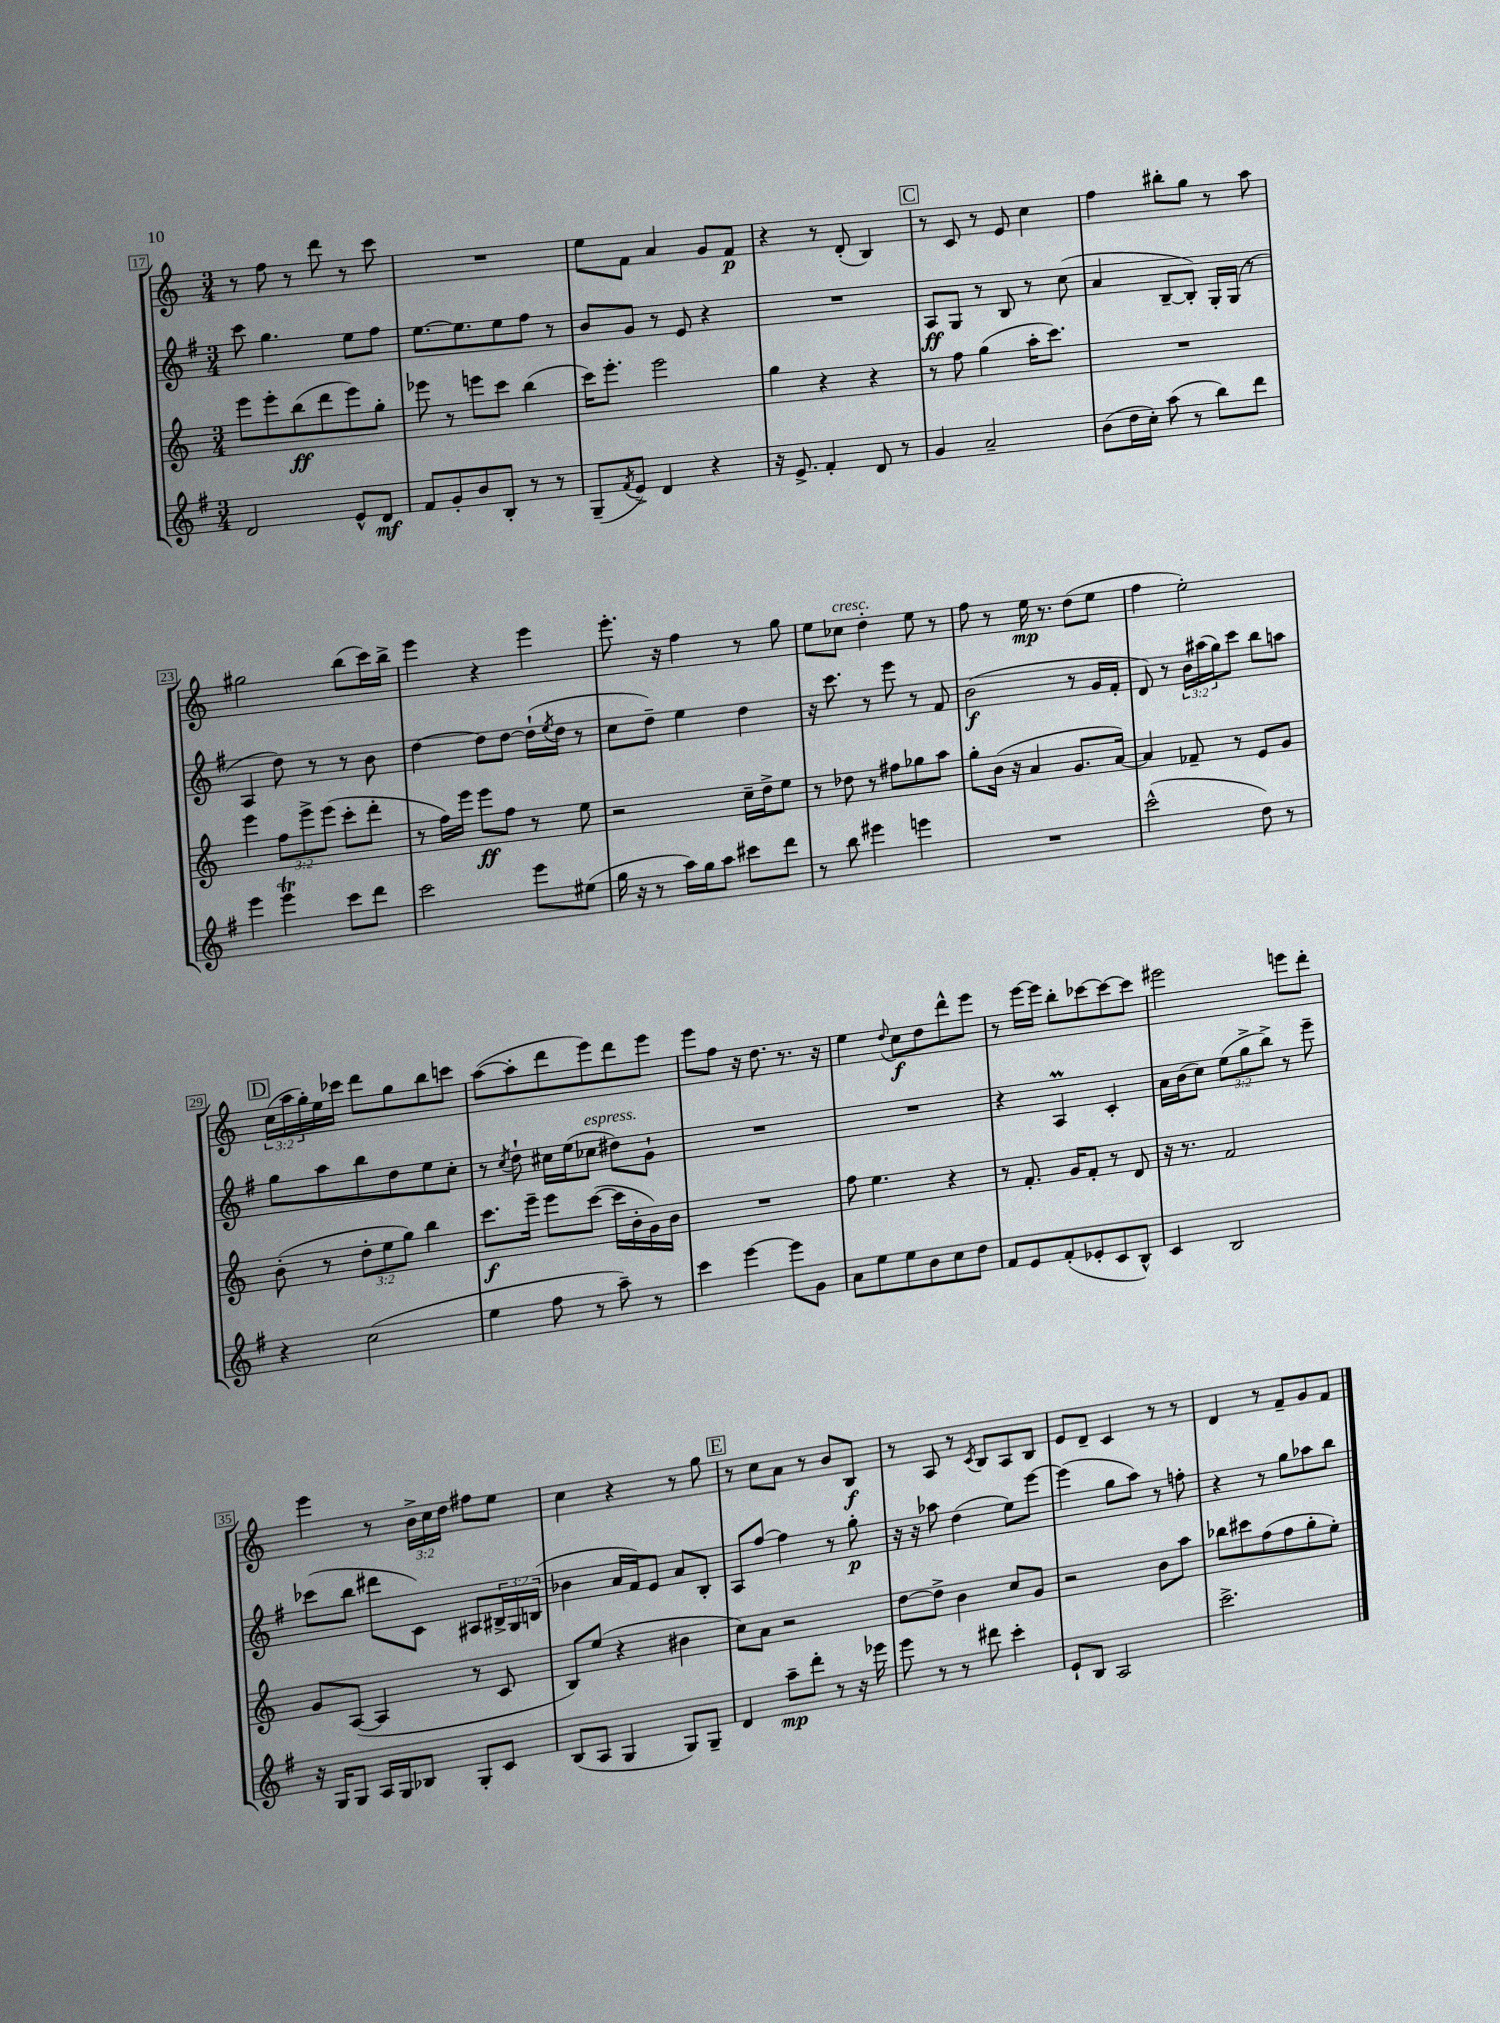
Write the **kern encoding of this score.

**kern	**dynam	**kern	**dynam	**kern	**dynam	**kern	**dynam
*part4	*part4	*part3	*part3	*part2	*part2	*part1	*part1
*staff4	*staff4	*staff3	*staff3	*staff2	*staff2	*staff1	*staff1
*clefG2	*	*clefG2	*	*clefG2	*	*clefG2	*
*k[f#]	*	*k[]	*	*k[f#]	*	*k[]	*
*M3/4	*	*M3/4	*	*M3/4	*	*M3/4	*
=17	=17	=17	=17	=17	=17	=17	=17
2d/	.	8eee\L	.	8ccc\	.	8r	.
.	.	8eee'\	.	4.gg\	.	8ff\	.
.	.	(8bb\	ff	.	.	8r	.
.	.	8ddd\	.	.	.	8ddd\	.
8e^^/L	.	8eee\)	.	8ee\L	.	8r	.
8d/J	mf	8gg'\J	.	8ff#\J	.	8ccc\	.
=18	=18	=18	=18	=18	=18	=18	=18
8f#/L	.	8eee-X\	.	[8.ee\L	.	2.r	.
8g'/	.	8r	.	.	.	.	.
.	.	.	.	8.ee\]	.	.	.
8b/	.	8eeen\L	.	.	.	.	.
8B'/J	.	8ccc\J	.	8ee\	.	.	.
8r	.	(4bb\	.	8ff#\J	.	.	.
8r	.	.	.	8r	.	.	.
=19	=19	=19	=19	=19	=19	=19	=19
(8G~/L	.	16ccc\KL)	.	8b/L	.	8ee\L	.
.	.	8.eee'\J	.	.	.	.	.
8qf#/	.	.	.	.	.	.	.
8e^/J)	.	.	.	8g/J	.	8f\J	.
4d/	.	2eee\	.	8r	.	4a/	.
.	.	.	.	8e/	.	.	.
4r	.	.	.	4r	.	8g/L	.
.	.	.	.	.	.	8f/J	p
=20	=20	=20	=20	=20	=20	=20	=20
16r	.	4gg\	.	2.r	.	4r	.
8.e^/	.	.	.	.	.	.	.
4f#'/	.	4r	.	.	.	8r	.
.	.	.	.	.	.	(8d'/	.
8d/	.	4r	.	.	.	4B/)	.
8r	.	.	.	.	.	.	.
!!LO:REH:place=s1:t=C
=21	=21	=21	=21	=21	=21	=21	=21
4g/	.	8r	.	8A/L	ff	8r	.
.	.	8ff\	.	8G/J	.	8c/	.
2a~/	.	(4gg\	.	8r	.	8r	.
.	.	.	.	8B/	.	8e/	.
.	.	16aa'\KL	.	8r	.	4cc\	.
.	.	8.ccc\J)	.	.	.	.	.
.	.	.	.	(8cc\	.	.	.
=22	=22	=22	=22	=22	=22	=22	=22
(8b\L	.	2.r	.	4a/	.	4ff\	.
16dd\L	.	.	.	.	.	.	.
16cc'\JJ)	.	.	.	.	.	.	.
(8aa\	.	.	.	[8B~/L	.	8bb#X'\L	.
8r	.	.	.	8B'/J])	.	8gg\J	.
8bb\L)	.	.	.	16G'/LL	.	8r	.
.	.	.	.	(16G/JJ	.	.	.
8ddd\J	.	.	.	8r	.	8aa\	.
!!LO:LB:g=z
=23	=23	=23	=23	=23	=23	=23	=23
4eee\	.	4eee\	.	4A/	.	2gg#X\	.
4eeeT\	.	12ff\L	.	8dd\)	.	.	.
.	.	12eee^\	.	.	.	.	.
.	.	.	.	8r	.	.	.
.	.	(12eee\J	.	.	.	.	.
8ccc\L	.	8ccc'\L	.	8r	.	(8bb\L	.
8ddd\J	.	8ddd'\J	.	8b\	.	16ccc\L)	.
.	.	.	.	.	.	16bb^\JJ	.
=24	=24	=24	=24	=24	=24	=24	=24
2ccc\	.	8r	.	[4dd\	.	4eee\	.
.	.	16ff\LL)	.	.	.	.	.
.	.	16eee\JJ	.	.	.	.	.
.	.	8eee\L	ff	8dd\L]	.	4r	.
.	.	8ff\J	.	[8dd\J	.	.	.
8eee\L	.	8r	.	(16dd`\LL]	.	4eee\	.
.	.	.	.	8qee/	.	.	.
.	.	.	.	16dd\JJ	.	.	.
(8ee#X\J	.	8ee\	.	8r	.	.	.
=25	=25	=25	=25	=25	=25	=25	=25
16gg\	.	2r	.	8cc\L	.	8.eee'\	.
16r	.	.	.	.	.	.	.
8r	.	.	.	8dd~\J)	.	.	.
.	.	.	.	.	.	16r	.
16aa\LL)	.	.	.	4ee\	.	4ff\	.
16gg\J	.	.	.	.	.	.	.
8aa\J	.	.	.	.	.	.	.
8ccc#X\L	.	16cc~\LL	.	4dd\	.	8r	.
.	.	16dd^\J	.	.	.	.	.
8ddd\J	.	8ee\J	.	.	.	8gg\	.
=26	=26	=26	=26	=26	=26	=26	=26
8r	.	8r	.	16r	.	8ee\L	.
.	.	.	.	8.ccc\	.	.	.
!	!	!	!	!	!	!LO:TX:a:i:t=cresc.	!
8bb\	.	8dd-X\	.	.	.	8cc-X\J	.
4eee#X\	.	8r	.	8r	.	4dd'\	.
.	.	8ff#X\L	.	8eee\	.	.	.
4eeen\	.	8gg-X\	.	8r	.	8ee\	.
.	.	8aa\J	.	8f#/	.	8r	.
=27	=27	=27	=27	=27	=27	=27	=27
2.r	.	8gg'\L	.	(2b\	f	8ff\	.
.	.	(16b\Jk	.	.	.	8r	.
.	.	16r	.	.	.	.	.
.	.	4a/	.	.	.	16ee\	mp
.	.	.	.	.	.	8.r	.
.	.	8.g/L	.	8r	.	(8dd\L	.
.	.	.	.	16g/LL	.	8ee\J	.
.	.	[16a/Jk)	.	16f#'/JJ	.	.	.
=28	=28	=28	=28	=28	=28	=28	=28
(2ccc^^\	.	4a/]	.	8d/)	.	4ff\	.
.	.	.	.	8r	.	.	.
.	.	8f-X~/	.	24b\LL	.	2ee'\)	.
.	.	.	.	(24aa#X\	.	.	.
.	.	.	.	24gg\J)	.	.	.
.	.	8r	.	8ccc\J	.	.	.
8dd\)	.	8e/L	.	8bb\L	.	.	.
8r	.	8g/J	.	8aan\J	.	.	.
!!LO:LB:g=z
!!LO:REH:place=s1:t=D
=29	=29	=29	=29	=29	=29	=29	=29
4r	.	(8b'\	.	8gg\L	.	(24cc\LL	.
.	.	.	.	.	.	24aa\	.
.	.	.	.	.	.	24gg'\)	.
.	.	8r	.	8aa\	.	16ee\	.
.	.	.	.	.	.	16ccc-X\JJ	.
(2cc\	.	12dd'\L	.	8bb\	.	8ddd\L	.
.	.	12ee\	.	.	.	.	.
.	.	.	.	8dd\	.	8gg\	.
.	.	12gg\J)	.	.	.	.	.
.	.	4bb\	.	8ee\	.	8bb\	.
.	.	.	.	8cc'\J	.	8cccn\J	.
=30	=30	=30	=30	=30	=30	=30	=30
4ee\	.	8.ccc\L	f	8r	.	([8aa\L	.
.	.	.	.	8qcc/	.	.	.
.	.	.	.	8dd`\	.	8aa'\]	.
.	.	16eee~\Jk	.	.	.	.	.
8ff#\	.	8eee\L	.	16cc#X\LL	.	8ddd\	.
.	.	.	.	(16ee\J	.	.	.
!	!	!	!	!LO:TX:a:i:t=espress.	!	!	!
8r	.	([8ccc\J	.	8cc-X\J	.	8eee\)	.
8aa~\)	.	16ccc\LL]	.	8dd#X\L)	.	8ddd\	.
.	.	16b'\	.	.	.	.	.
8r	.	16g\)	.	8g`\J	.	8eee\J	.
.	.	16b\JJ	.	.	.	.	.
=31	=31	=31	=31	=31	=31	=31	=31
4ccc\	.	2.r	.	2.r	.	8eee\L	.
.	.	.	.	.	.	8ff\J	.
[4eee\	.	.	.	.	.	16r	.
.	.	.	.	.	.	8.dd\	.
8eee\L]	.	.	.	.	.	8.r	.
8g\J	.	.	.	.	.	.	.
.	.	.	.	.	.	16r	.
=32	=32	=32	=32	=32	=32	=32	=32
8a\L	.	8ff\	.	2.r	.	4ee\	.
8ee\	.	4.ee\	.	.	.	.	.
.	.	.	.	.	.	8qqdd/	.
8ee\	.	.	.	.	.	8cc\L	f
8b\	.	.	.	.	.	8dd\	.
8cc\	.	4r	.	.	.	8ddd^^\	.
8dd\J	.	.	.	.	.	8eee\J	.
=33	=33	=33	=33	=33	=33	=33	=33
8f#/L	.	8r	.	4r	.	8r	.
8e/	.	8.f'/	.	.	.	[16eee\LL	.
.	.	.	.	.	.	16eee\JJ]	.
(8f#'/	.	.	.	4AM/	.	8bb'\L	.
.	.	16g/KL	.	.	.	.	.
8e-X'/	.	8f'/J	.	.	.	[8ccc-X\	.
8c/	.	8r	.	4c'/	.	8ccc-\_	.
8B^^/J)	.	8d/	.	.	.	8ccc-\J]	.
=34	=34	=34	=34	=34	=34	=34	=34
4c/	.	16r	.	16a\LL	.	2eee#X\	.
.	.	8.r	.	(16b\J	.	.	.
.	.	.	.	8cc\J)	.	.	.
2B/	.	2f/	.	(12ee\L	.	.	.
.	.	.	.	12gg^\	.	.	.
.	.	.	.	12bb^\J)	.	.	.
.	.	.	.	8r	.	8eeen\L	.
.	.	.	.	8eee~\	.	8ddd'\J	.
!!LO:LB:g=z
=35	=35	=35	=35	=35	=35	=35	=35
16r	.	8g/L	.	(8ccc-X\L	.	4eee\	.
16G/KL	.	.	.	.	.	.	.
8G/J	.	([8A/J	.	8bb\J	.	.	.
16A/LL	.	4A/]	.	8ddd#X\L	.	8r	.
16G/J	.	.	.	.	.	.	.
8B-X/J	.	.	.	8c\J)	.	24b^\LL	.
.	.	.	.	.	.	24cc\	.
.	.	.	.	.	.	24dd\JJ	.
8G'/L	.	8r	.	8A#X/L	.	8ff#X\L	.
8c/J	.	8c/	.	24B#X^/L	.	8ee\J	.
.	.	.	.	24G/	.	.	.
.	.	.	.	(24Bn/JJ	.	.	.
=36	=36	=36	=36	=36	=36	=36	=36
(8B/L	.	8B/L)	.	4b-X\	.	4cc\	.
8A/J	.	(8ee/J	.	.	.	.	.
4G/	.	4r	.	16a/LL	.	4r	.
.	.	.	.	16f#/J)	.	.	.
.	.	.	.	8e/J	.	.	.
8G/L)	.	4b#X\	.	8a/L	.	8r	.
8G~/J	.	.	.	8B'/J	.	8gg\	.
!!LO:REH:place=s1:t=E
=37	=37	=37	=37	=37	=37	=37	=37
4d/	.	8cc\L)	.	8A/L	.	8r	.
.	.	8a\J	.	[8ff#/J	.	8cc\L	.
8aa~\L	mp	2r	.	4ff#\]	.	8a\J	.
8ddd'\J	.	.	.	.	.	8r	.
8r	.	.	.	8r	.	8b/L	.
16r	.	.	.	8gg'\	p	8B/J	f
16eee-X\	.	.	.	.	.	.	.
=38	=38	=38	=38	=38	=38	=38	=38
8eee\	.	[8dd\L	.	16r	.	8r	.
.	.	.	.	16r	.	.	.
8r	.	8dd^\J]	.	8aa-X\	.	8A/	.
8r	.	4b\	.	(4dd\	.	8r	.
.	.	.	.	.	.	8qc/	.
8ddd#X\	.	.	.	.	.	8B/L	.
4ccc'\	.	8cc/L	.	8ee\L)	.	8A/	.
.	.	8g/J	.	[8eee\J	.	8B/J	.
=39	=39	=39	=39	=39	=39	=39	=39
8e`/L	.	2r	.	(4eee\]	.	8e/L	.
8B/J	.	.	.	.	.	8d~/J	.
2A/	.	.	.	8gg\L	.	4c/	.
.	.	.	.	8aa\J)	.	.	.
.	.	8b\L	.	8r	.	8r	.
.	.	8aa\J	.	8ffn'\	.	8r	.
=40	=40	=40	=40	=40	=40	=40	=40
2.ccc^\	.	8bb-X\L	.	4r	.	4d/	.
.	.	8ccc#X\	.	.	.	.	.
.	.	(8ff\	.	8r	.	8r	.
.	.	8ff\	.	8gg\L	.	8f~/L	.
.	.	8gg'\	.	8aa-X\	.	8g/	.
.	.	8ee'\J)	.	8bb\J	.	8f/J	.
==	==	==	==	==	==	==	==
*-	*-	*-	*-	*-	*-	*-	*-
